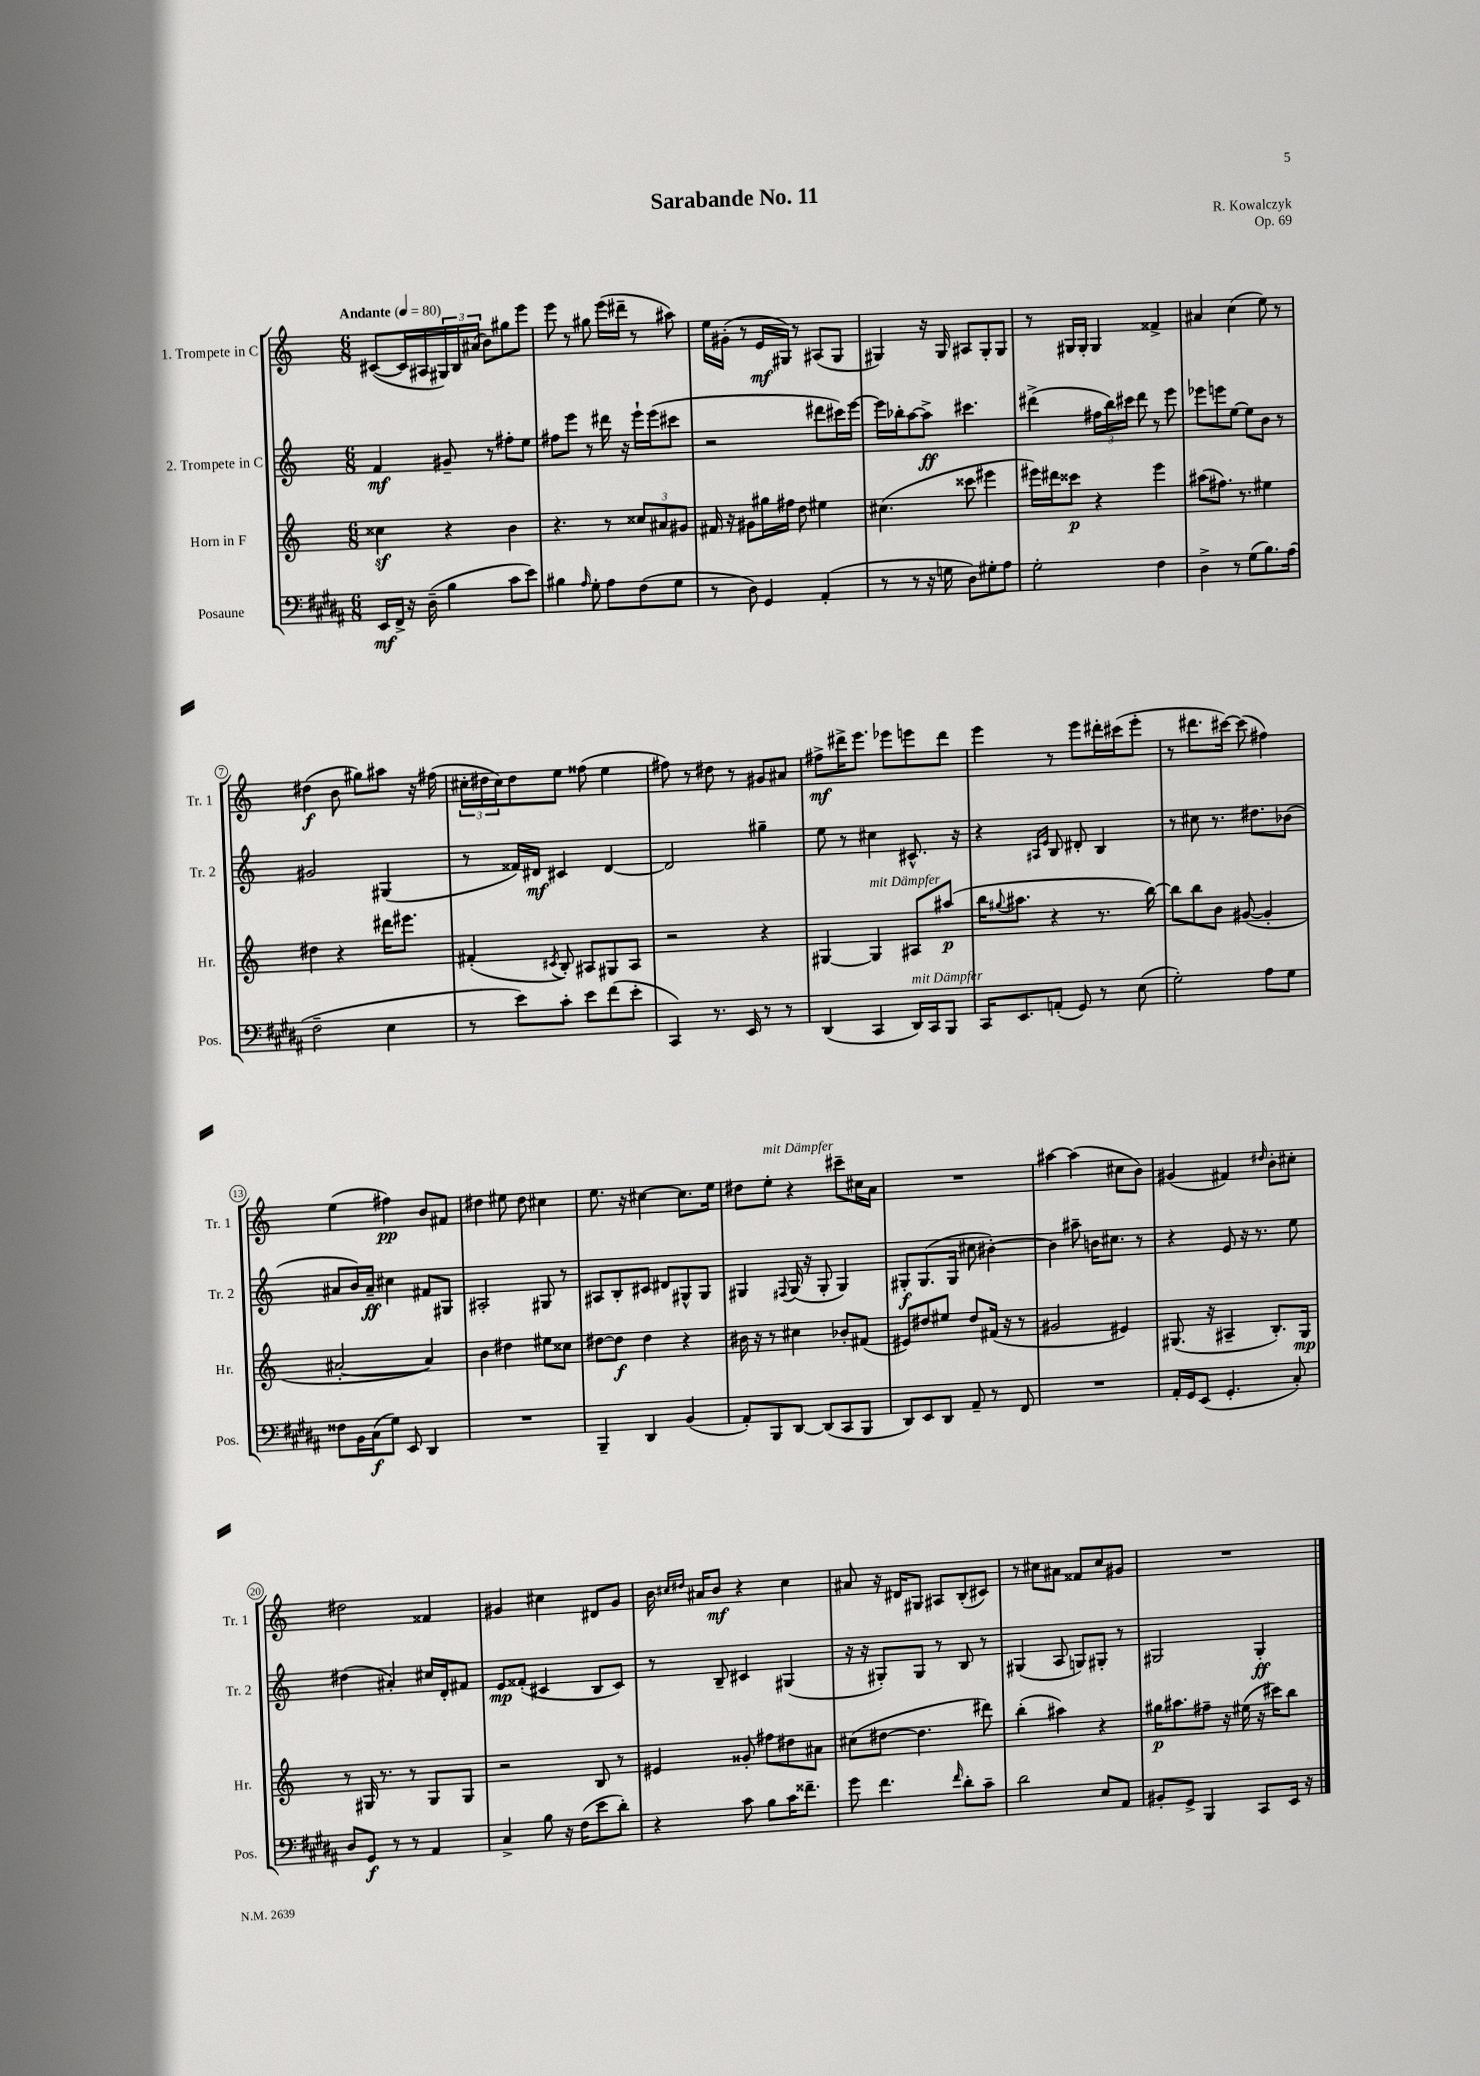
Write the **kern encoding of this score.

**kern	**kern	**kern	**kern
*staff4	*staff3	*staff2	*staff1
*clefF4	*clefG2	*clefG2	*clefG2
*k[f#c#g#d#a#]	*k[]	*k[]	*k[]
*M6/8	*M6/8	*M6/8	*M6/8
*MM80	*MM80	*MM80	*MM80
16EE	4cc##	4f	([8c#
16FF#^	.	.	.
16r	.	.	16c#]
(16D#~	.	.	16A#
4B	4r	8g#~	24G#)
.	.	.	24B
.	.	.	(24a#
.	.	8r	8b)
8c#	4b	8ff#'	8gg#
8e)	.	8ee	8eee
=	=	=	=
4B#	4.r	8ff#	8eee
.	.	8eee	8r
16qqA#	.	.	.
8G#'	.	8r	8gg#
8A#	8r	16ddd#	(16eee
.	.	16r	16ddd#~
(8F#	12cc##	16eee`	8r
.	.	(16eee	.
.	12a#	.	.
8G#	.	8ccc#	8aa#)
.	12g#	.	.
=	=	=	=
8r	16f#	2r	16ee
.	16r	.	(16g#'
8D#)	8g#	.	8r
4GG#	16gg#	.	16e
.	16ff#	.	16G#)
.	8dd	.	8r
(4AA#'	4ee#	8ddd#	(8A#
.	.	16ccc#)	8G#
.	.	[16eee	.
=	=	=	=
8r	(4.cc#	16eee]	4G#)
.	.	16bb-'	.
8r	.	[8aa	.
16r	.	8aa^]	16r
16G	.	.	16G#
8D#)	8ccc##	4.ccc#	8A#
8G#'	4eee#	.	8G#'
8A#	.	.	8G#
=	=	=	=
2G#'	16eee#)	(4ddd#^	8r
.	16ddd#	.	.
.	8ccc##	.	16G#
.	.	.	16G#'
.	4r	24ff#	4G#
.	.	24bb)	.
.	.	24ccc#	.
.	.	8ddd#	.
4F#	4eee#	8r	4f##^
.	.	8eee	.
=	=	=	=
4D#^	(8aa#	8eee-	4a#
.	8.ff#)	8eee	.
8r	.	[8ee	(4cc
.	8.r	.	.
(8G#	.	8ee]	.
8.B)	4ee#	8b	8ee)
.	.	8r	8r
(16A#	.	.	.
=	=	=	=
2F#~	4dd#	2g#	(4dd#
.	4r	.	8b
.	.	.	8gg#)
4E	16ddd#	(4G#	8aa#
.	8.eee#	.	.
.	.	.	16r
.	.	.	(16ff#
=	=	=	=
8r	(4f#'	8r	24cc#'
.	.	.	24dd#
.	.	.	24cc#)
8e)	.	16f##)	8dd#
.	.	16d#	.
.	8qc#	.	.
8c#'	8B')	4c#	8ee
8e	8A#	.	(8ff##
(8f#	8G#	[4d#	4ee
8e'	8A#	.	.
=	=	=	=
4CC#)	2r	2d#]	8ff#)
.	.	.	8r
8.r	.	.	8dd#
.	.	.	8r
16EE	.	.	.
8r	4r	4gg#~	8g#
8r	.	.	8a#
=	=	=	=
(4DD#	[4G#	8ee	8ff#^
.	.	8r	16ddd#^
.	.	.	8.eee
4CC#	4G#]	4cc#	.
.	.	.	8eee-
16DD#)	8A#	8.c#^^	8eee
16CC#	.	.	.
8BBB	(8aa#	.	8ddd#
.	.	16r	.
=	=	=	=
16CC#	16bb	4r	4eee
.	8qqgg#	.	.
8.EE	8.aa#	.	.
.	.	16qqA#	.
.	.	16qqe	.
(8AA'	4r	8B	8r
8GG#)	.	8d#'	8eee
8r	8.r	4B	16ddd#'
.	.	.	(16ccc#
(8E	.	.	8eee'
.	[16bb)	.	.
=	=	=	=
2G#')	8bb]	8r	8r
.	8bb	8cc#	8.ddd#
.	8b	8.r	.
.	.	.	[16ccc#)
.	([8g#	.	(8ccc#]
.	.	8.dd#	.
8A#	4g#']	.	4ff#)
8G#	.	(8b-	.
=	=	=	=
8F##	[2a#'	8a#	(4ee
16BB	.	16b)	.
(16C#	.	16a#~	.
8G#)	.	4cc#	4ff#)
8EE	.	.	.
4DD#	4a#])	8f#	8b
.	.	8G#	8f#
=	=	=	=
2.r	4b	2A#'	4dd#
.	4dd#	.	8ee#
.	.	.	8dd#
.	8ee#	8G#	4cc#
.	8cc##	8r	.
=	=	=	=
4BBB~	[8dd#	8A#	8.ee
.	8dd#]	8B'	.
.	.	.	16r
4DD#	4dd#	8c#	[4cc#
.	.	8d#	.
(4BB	4r	8G#^^	8.cc#]
.	.	8G#	.
.	.	.	16ee
=	=	=	=
8AA#')	16b#	4G#	8dd#
.	16r	.	.
8BBB	8r	.	8ee'
.	.	8qqF#	.
[8DD#	4cc#	(16G#	4r
.	.	16r	.
(8DD#]	.	8G#'	.
8CC#	8b-'	4G#)	8ccc#~
8BBB	(8f#	.	16cc#
.	.	.	16a
=	=	=	=
8DD#)	8e#)	8G#'	2.r
8EE	8dd#	(8.G#	.
8DD#	8ee#	.	.
.	.	16G#	.
8AA#~	8dd#	8cc#	.
8r	(16f#	[4b#')	.
.	16r	.	.
8FF#	8r	.	.
=	=	=	=
2.r	2g#	4b#]	[4aa#
.	.	8aa#~	(4aa#]
.	.	16b	.
.	.	8.cc#	.
.	4e#)	.	8cc#
.	.	8r	8b)
=	=	=	=
16AA#'	(8.G#	4r	(4g#
16GG#	.	.	.
(8EE	.	.	.
.	16r	.	.
4.GG#'	4A#~	8e	4f#)
.	.	16r	.
.	.	8.r	.
.	.	.	16qqdd#
.	8.B')	.	8b'
8C#')	.	8ee	8cc#'
.	16G#	.	.
=	=	=	=
8D#	8r	(4dd#	2dd#
8GG#	16G#	.	.
.	8.r	.	.
8r	.	4a#')	.
8r	8r	.	.
4AA#	8G#	16cc#	4f##
.	.	16d'	.
.	8G#	8f#	.
=	=	=	=
4C#^	2r	8e	4g#
.	.	(8f##'	.
8B	.	4c#	4cc#
16r	.	.	.
(16F#	.	.	.
8e	8B	8B	8d#
8d#')	8r	8c#)	8g#
=	=	=	=
4r	4e#	8r	16b
.	.	.	16qqcc#
.	.	.	16qqdd#
.	.	.	16a#
.	.	8B~	8b
8c#	8g##'	4c#	4r
8B	8ff#	.	.
16c#	8dd#	(4G#	4cc#
8.f##~	.	.	.
.	8a#	.	.
=	=	=	=
8g#	(8cc#	16r	8a#
.	.	16r	.
4.f#	[8dd#	8G#')	16r
.	.	.	16d#
.	4.dd#]	8G#	8G#
.	.	8r	8A#
16qqf#	.	.	.
8d#'	.	8B	(8B'
8c#~	8ddd#)	8r	8c#)
=	=	=	=
2d#	(4bb'	(4G#	8r
.	.	.	8cc#
.	4aa#)	8A	8a#
.	.	8G)	8f##
8E	4r	8G#'	8cc#
8AA#	.	8r	8g#
=	=	=	=
8BB#'	16gg#	2G#	2.r
.	8.aa#	.	.
8GG#^	.	.	.
4BBB	8ff#~	.	.
.	16r	.	.
.	(16ee#	.	.
8CC#	16r	4G#'	.
.	16ccc#)	.	.
16EE	8bb	.	.
16r	.	.	.
==	==	==	==
*-	*-	*-	*-
